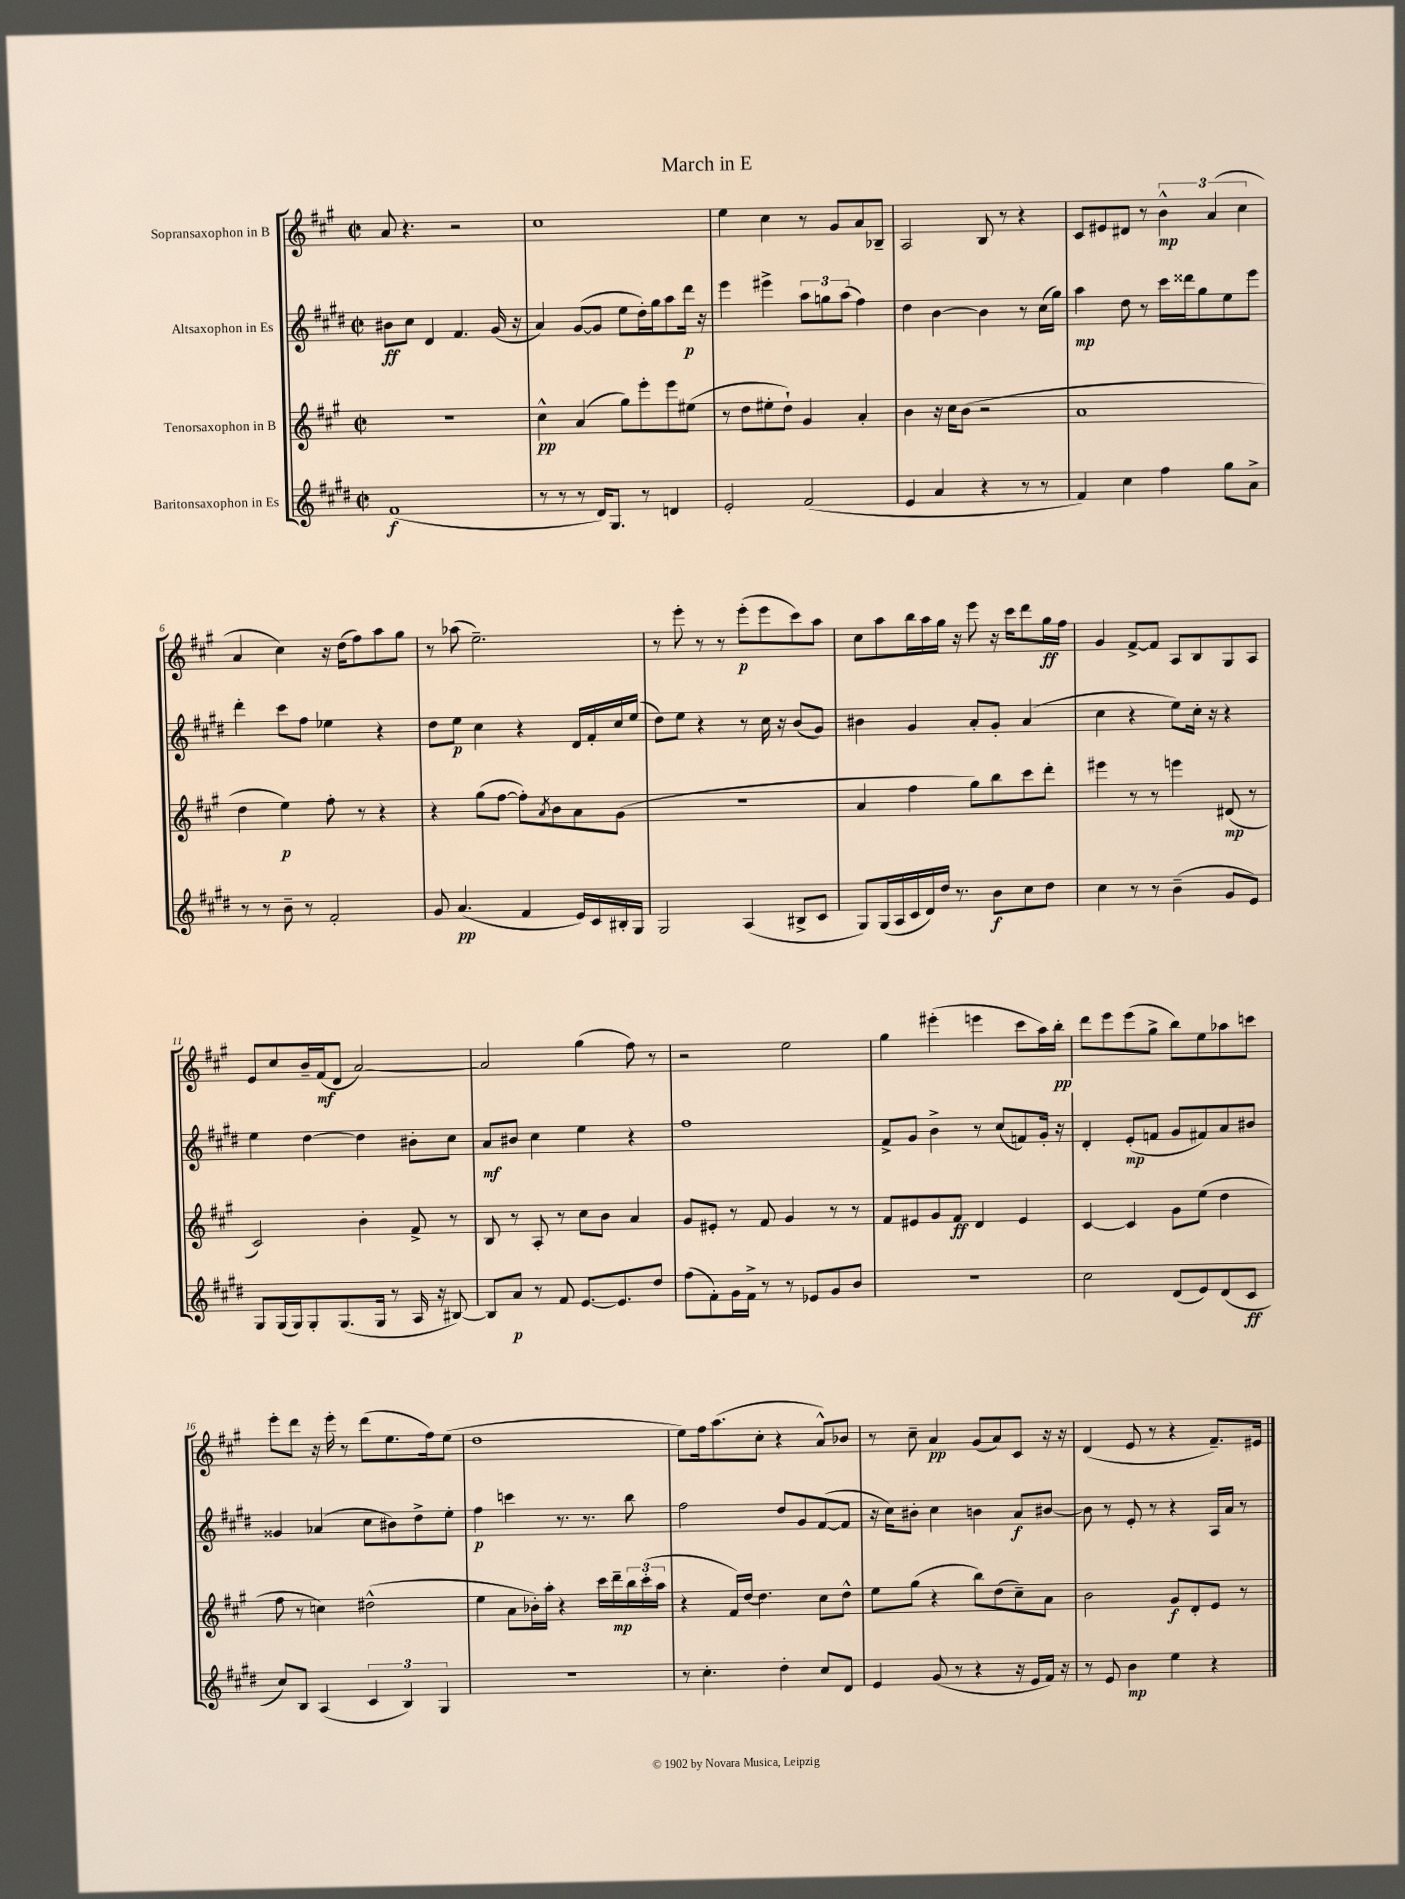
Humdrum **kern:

**kern	**dynam	**kern	**dynam	**kern	**dynam	**kern	**dynam
*part4	*part4	*part3	*part3	*part2	*part2	*part1	*part1
*staff4	*staff4	*staff3	*staff3	*staff2	*staff2	*staff1	*staff1
*I"Baritonsaxophon in Es	*	*I"Tenorsaxophon in B	*	*I"Altsaxophon in Es	*	*I"Sopransaxophon in B	*
*clefG2	*	*clefG2	*	*clefG2	*	*clefG2	*
*k[f#c#g#d#]	*	*k[f#c#g#]	*	*k[f#c#g#d#]	*	*k[f#c#g#]	*
*M2/2	*	*M2/2	*	*M2/2	*	*M2/2	*
*met(c|)	*	*met(c|)	*	*met(c|)	*	*met(c|)	*
=1	=1	=1	=1	=1	=1	=1	=1
(1f#	f	1r	.	8b#X\L	ff	8a/	.
.	.	.	.	8cc#\J	.	4.r	.
.	.	.	.	4d#/	.	.	.
.	.	.	.	4.f#/	.	2r	.
.	.	.	.	(16g#/	.	.	.
.	.	.	.	16r	.	.	.
=2	=2	=2	=2	=2	=2	=2	=2
8r	.	4cc#^^\	pp	4a/)	.	1cc#	.
8r	.	.	.	.	.	.	.
8r	.	(4a/	.	([8g#/L	.	.	.
16d#/KL)	.	.	.	8g#/J]	.	.	.
8.G#/J	.	.	.	.	.	.	.
.	.	8gg#\L)	.	8ee\L	.	.	.
8r	.	8eee'\	.	16dd#'\L)	.	.	.
.	.	.	.	16gg#\J	.	.	.
4dn/	.	8eee\	.	8aa\	.	.	.
.	.	(8ee#X\J	.	16ddd#\Jk	p	.	.
.	.	.	.	16r	.	.	.
=3	=3	=3	=3	=3	=3	=3	=3
2e'/	.	8r	.	4eee\	.	4ee\	.
.	.	8dd\L	.	.	.	.	.
.	.	8ee#X'\	.	4eee#X^\	.	4cc#\	.
.	.	8dd`\J)	.	.	.	.	.
(2f#/	.	4g#/	.	12aa\L	.	8r	.
.	.	.	.	12ggn\	.	.	.
.	.	.	.	.	.	8g#/L	.
.	.	.	.	(12aa\J	.	.	.
.	.	4a'/	.	4ff#\)	.	8a/	.
.	.	.	.	.	.	8B-X~/J	.
=4	=4	=4	=4	=4	=4	=4	=4
4e/	.	4b\	.	4dd#\	.	2A/	.
4a/	.	16r	.	[4b\	.	.	.
.	.	16cc#\KL	.	.	.	.	.
.	.	(8b\J	.	.	.	.	.
4r	.	2r	.	4b\]	.	8B/	.
.	.	.	.	.	.	8r	.
8r	.	.	.	8r	.	4r	.
8r	.	.	.	(16cc#\LL	.	.	.
.	.	.	.	16gg#\JJ)	.	.	.
=5	=5	=5	=5	=5	=5	=5	=5
4f#/)	.	1a	.	4aa\	mp	8c#/L	.
.	.	.	.	.	.	8e#X/	.
4cc#\	.	.	.	8dd#\	.	8d#X/J	.
.	.	.	.	8r	.	8r	.
4ff#\	.	.	.	16ccc#\LL	.	6b^^\	mp
.	.	.	.	16ddd##X\J	.	.	.
.	.	.	.	8gg#\	.	.	.
.	.	.	.	.	.	(6a/	.
8gg#\L	.	.	.	8ee\	.	.	.
.	.	.	.	.	.	6cc#\	.
8a^\J	.	.	.	8eee\J	.	.	.
!!LO:LB:g=z
=6	=6	=6	=6	=6	=6	=6	=6
8r	.	4dd\	.	4ddd#'\	.	4a/	.
8r	.	.	.	.	.	.	.
8b~\	.	4ee\)	p	8ccc#\L	.	4cc#\)	.
8r	.	.	.	8ff#\J	.	.	.
2f#'/	.	8ff#'\	.	4ee-X\	.	16r	.
.	.	.	.	.	.	(16dd\KL	.
.	.	8r	.	.	.	8ff#\)	.
.	.	4r	.	4r	.	8aa\	.
.	.	.	.	.	.	8gg#\J	.
=7	=7	=7	=7	=7	=7	=7	=7
8g#/	.	4r	.	8dd#\L	.	8r	.
(4.a/	pp	.	.	8ee\J	p	(8aa-X\	.
.	.	(8gg#\L	.	4cc#\	.	2.ee~\)	.
.	.	[8ff#\J	.	.	.	.	.
4f#/	.	8ff#'\L])	.	4r	.	.	.
.	.	8qa/	.	.	.	.	.
.	.	8b\	.	.	.	.	.
16e/LL)	.	8a\	.	16d#/LL	.	.	.
16c#/	.	.	.	16f#'/	.	.	.
16B#X'/	.	(8g#\J	.	16cc#/	.	.	.
16G#/JJ	.	.	.	(16ee/JJ	.	.	.
=8	=8	=8	=8	=8	=8	=8	=8
2G#/	.	1r	.	8dd#\L)	.	8r	.
.	.	.	.	8ee\J	.	8eee'\	.
.	.	.	.	4r	.	8r	.
.	.	.	.	.	.	8r	.
(4A/	.	.	.	8r	.	(8eee'\L	p
.	.	.	.	16cc#\	.	8eee\	.
.	.	.	.	16r	.	.	.
8B#X^/L	.	.	.	(8b/L	.	8ccc#\)	.
8c#/J	.	.	.	8g#/J)	.	8aa\J	.
=9	=9	=9	=9	=9	=9	=9	=9
8G#/L)	.	4a/	.	4b#X\	.	8cc#\L	.
(16G#/L	.	.	.	.	.	8aa\	.
16A/	.	.	.	.	.	.	.
16c#/	.	4ff#\	.	4g#/	.	16bb\L	.
16d#/)	.	.	.	.	.	16aa\	.
16dd#/JJ	.	.	.	.	.	16gg#\JJ	.
8.r	.	.	.	.	.	16r	.
.	.	8gg#\L)	.	8a'/L	.	8eee\	.
8b\L	f	8bb\	.	8g#'/J	.	16r	.
.	.	.	.	.	.	16ccc#\KL	.
8cc#\	.	8ccc#\	.	(4a/	.	8ddd\	.
8dd#\J	.	8ddd'\J	.	.	.	16gg#\L	ff
.	.	.	.	.	.	16ff#\JJ	.
=10	=10	=10	=10	=10	=10	=10	=10
4cc#\	.	4eee#X\	.	4cc#\	.	4g#/	.
8r	.	8r	.	4r	.	[8f#^/L	.
8r	.	8r	.	.	.	8f#/J]	.
(4b~\	.	4eeen\	.	8ee\L)	.	8A/L	.
.	.	.	.	16cc#'\Jk	.	8B/	.
.	.	.	.	16r	.	.	.
8g#/L	.	(8d#X/	mp	4r	.	8G#/	.
8e/J)	.	8r	.	.	.	8A/J	.
!!LO:LB:g=z
=11	=11	=11	=11	=11	=11	=11	=11
8G#/L	.	2c#/)	.	4ee\	.	8e/L	.
(16G#/L	.	.	.	.	.	8cc#/	.
16G#/J)	.	.	.	.	.	.	.
8G#'/	.	.	.	[4dd#\	.	16b~/L	.
.	.	.	.	.	.	(16f#/J	mf
(8.G#/	.	.	.	.	.	8d/J	.
.	.	4b'\	.	4dd#\]	.	[2a/)	.
16G#/Jk	.	.	.	.	.	.	.
8r	.	.	.	.	.	.	.
16A/	.	8f#^/	.	8b#X'\L	.	.	.
16r	.	.	.	.	.	.	.
[8B#X/)	.	8r	.	8cc#\J	.	.	.
=12	=12	=12	=12	=12	=12	=12	=12
8B#/L]	.	8B/	.	8a/L	mf	2a/]	.
8a/J	p	8r	.	8b#X/J	.	.	.
8r	.	8A'/	.	4cc#\	.	.	.
8f#/	.	8r	.	.	.	.	.
[8.e/L	.	8cc#\L	.	4ee\	.	(4gg#\	.
.	.	8b\J	.	.	.	.	.
8.e/]	.	.	.	.	.	.	.
.	.	4a/	.	4r	.	8ff#\)	.
8dd#/J	.	.	.	.	.	8r	.
=13	=13	=13	=13	=13	=13	=13	=13
(8ff#\L	.	8g#/L	.	1ff#	.	2r	.
8f#'\)	.	8e#X'/J	.	.	.	.	.
16g#\L	.	8r	.	.	.	.	.
16f#^\JJ	.	.	.	.	.	.	.
8r	.	8f#/	.	.	.	.	.
8r	.	4g#/	.	.	.	2ee\	.
8e-X/L	.	.	.	.	.	.	.
8g#/	.	8r	.	.	.	.	.
8b/J	.	8r	.	.	.	.	.
=14	=14	=14	=14	=14	=14	=14	=14
1r	.	8f#/L	.	8f#^/L	.	4gg#\	.
.	.	8e#X/	.	8g#/J	.	.	.
.	.	8g#/	.	4b^\	.	(4eee#X'\	.
.	.	8f#/J	ff	.	.	.	.
.	.	4d/	.	8r	.	4eeen\	.
.	.	.	.	(8cc#/L	.	.	.
.	.	4e#/	.	8fn/)	.	8ccc#\L	.
.	.	.	.	16g#'/Jk	.	16aa\L)	.
.	.	.	.	16r	.	16bb'\JJ	pp
=15	=15	=15	=15	=15	=15	=15	=15
2cc#\	.	[4c#/	.	4d#'/	.	8ddd\L	.
.	.	.	.	.	.	8eee\	.
.	.	4c#/]	.	(8e'/L	mp	(8eee\	.
.	.	.	.	8fn/J	.	8gg#^\J	.
(8d#/L	.	8g#\L	.	8g#/L	.	8bb\L)	.
8e/)	.	(8ee\J	.	8f#X/)	.	8ee\	.
(8d#/	.	4dd\	.	8a/	.	8aa-X\	.
8c#/J	ff	.	.	8b#X/J	.	8cccn\J	.
!!LO:LB:g=z
=16	=16	=16	=16	=16	=16	=16	=16
8cc#/L)	.	8ff#\	.	4g##X/	.	8eee'\L	.
8B/J	.	8r	.	.	.	8ddd\J	.
(4A/	.	4ccn\)	.	(4a-X/	.	16r	.
.	.	.	.	.	.	16eee'\	.
.	.	.	.	.	.	8r	.
6c#/	.	(2dd#X^^\	.	8cc#\L	.	(8ddd\L	.
.	.	.	.	8b#X\)	.	8.ee\	.
6B/)	.	.	.	.	.	.	.
.	.	.	.	8dd#^\	.	.	.
.	.	.	.	.	.	16ff#\k)	.
6G#/	.	.	.	.	.	.	.
.	.	.	.	8ee'\J	.	(8ee\J	.
=17	=17	=17	=17	=17	=17	=17	=17
1r	.	4ee\	.	4ff#\	p	1dd	.
.	.	8a\L	.	4cccn\	.	.	.
.	.	16b-X'\L)	.	.	.	.	.
.	.	16aa'\JJ	.	.	.	.	.
.	.	4r	.	8.r	.	.	.
.	.	.	.	8.r	.	.	.
.	.	16ccc#\LL	.	.	.	.	.
.	.	16ddd~\	mp	.	.	.	.
.	.	24bb\	.	8bb\	.	.	.
.	.	(24ccc#'\	.	.	.	.	.
.	.	24aa\JJ	.	.	.	.	.
=18	=18	=18	=18	=18	=18	=18	=18
8r	.	4r	.	2ff#\	.	8ee\L)	.
4.cc#'\	.	.	.	.	.	16ff#\k	.
.	.	.	.	.	.	(8.aa\	.
.	.	16f#/LL)	.	.	.	.	.
.	.	[16dd/JJ	.	.	.	.	.
.	.	4.dd\]	.	.	.	8cc#'\J	.
4dd#'\	.	.	.	8dd#/L	.	4r	.
.	.	.	.	8g#/	.	.	.
8cc#/L	.	8cc#\L	.	([8f#/	.	8a^^/L)	.
8d#/J	.	8dd^^\J	.	8f#/J]	.	8b-X/J	.
=19	=19	=19	=19	=19	=19	=19	=19
4e/	.	8ee\L	.	16r	.	8r	.
.	.	.	.	16cc#\KL)	.	.	.
.	.	(8gg#\J	.	8b#X'\J	.	8cc#~\	.
(8g#/	.	4r	.	4cc#\	.	4a/	pp
8r	.	.	.	.	.	.	.
4r	.	8bb\L)	.	4bn\	.	(8g#/L	.
.	.	(8dd\	.	.	.	8a/)	.
16r	.	8cc#~\)	.	8a/L	f	8c#/J	.
16e/LL	.	.	.	.	.	.	.
16f#/JJ)	.	8a\J	.	[8b#X/J	.	16r	.
16r	.	.	.	.	.	16r	.
=20	=20	=20	=20	=20	=20	=20	=20
8r	.	2b\	.	8b#\]	.	(4d/	.
8e/	.	.	.	8r	.	.	.
4b\	mp	.	.	8e'/	.	8e/	.
.	.	.	.	8r	.	8r	.
4ee\	.	8g#/L	f	4r	.	4r	.
.	.	8d'/	.	.	.	.	.
4r	.	8e/J	.	16A/LL	.	8.f#~/L)	.
.	.	.	.	16a/JJ	.	.	.
.	.	8r	.	8r	.	.	.
.	.	.	.	.	.	16e#X/Jk	.
==	==	==	==	==	==	==	==
*-	*-	*-	*-	*-	*-	*-	*-
